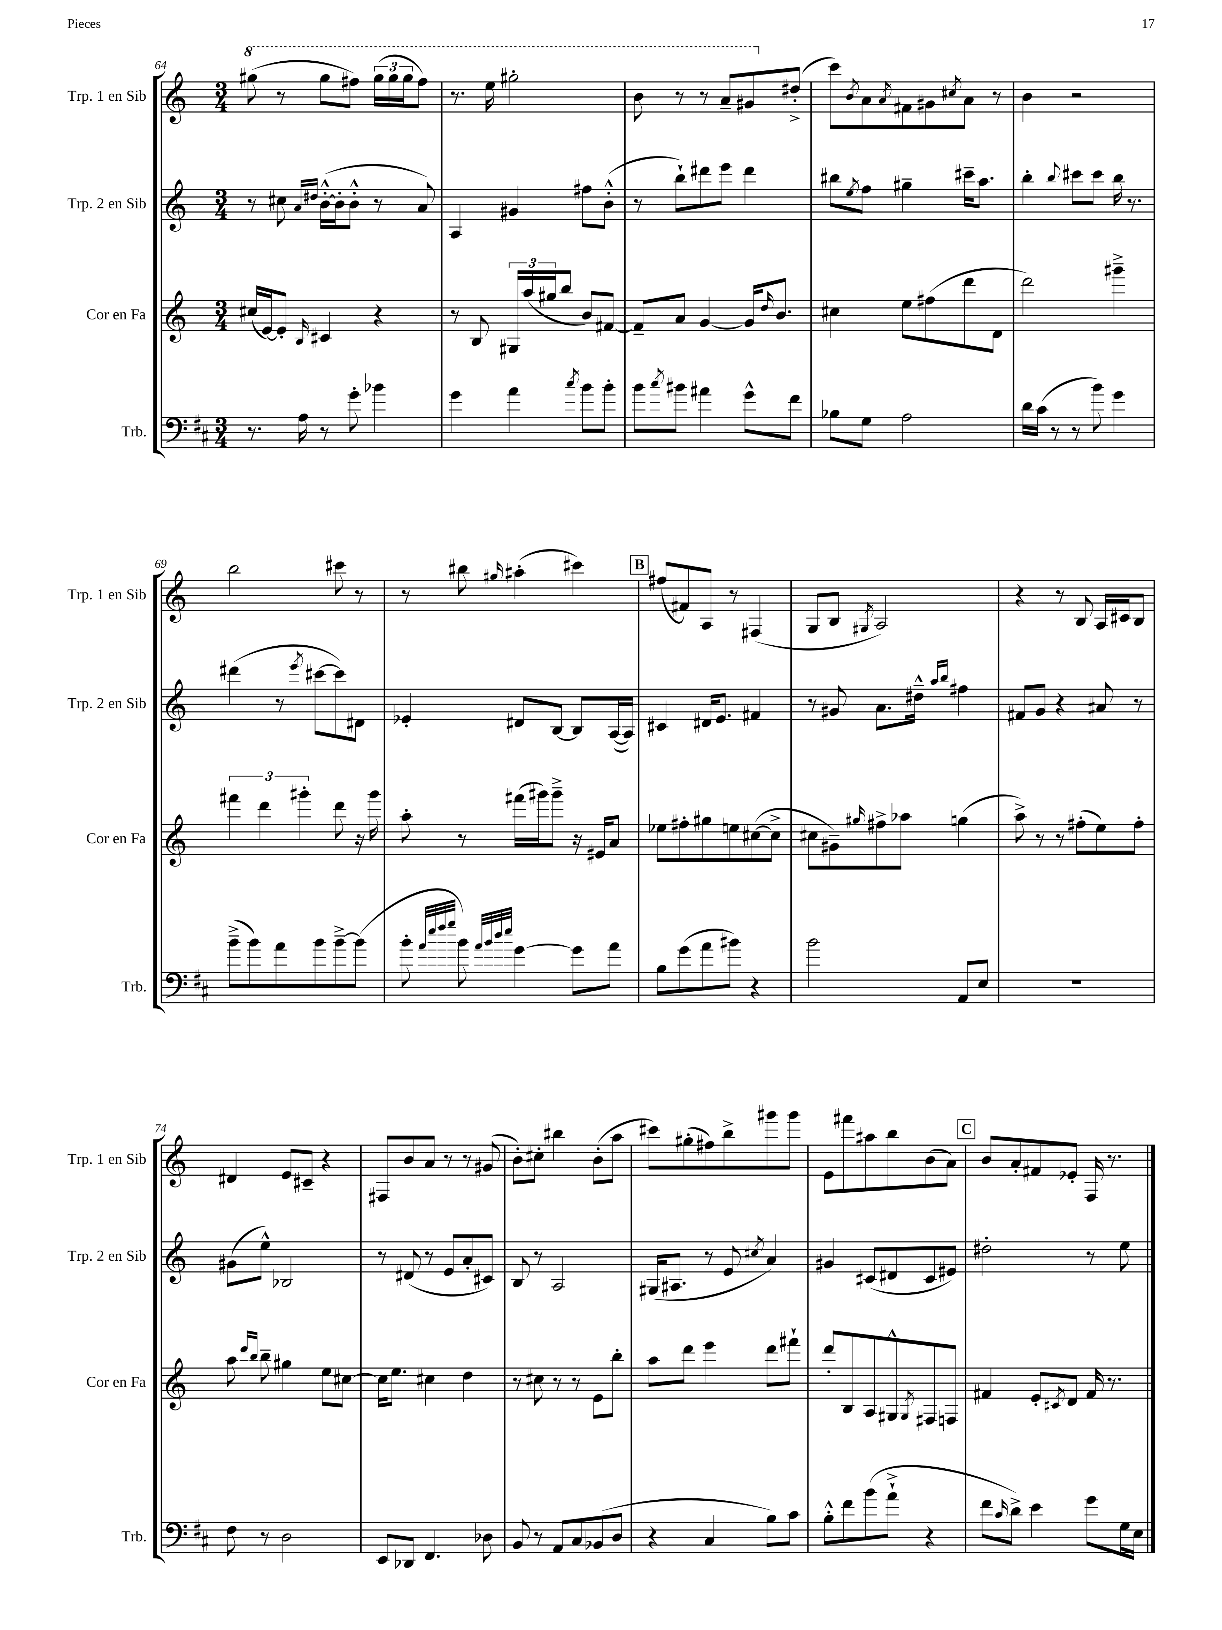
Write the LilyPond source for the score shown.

<<
\new StaffGroup <<
\new Staff = "s0" \with { instrumentName = "Trp. 1 en Sib" shortInstrumentName = "Trp. 1 en Sib" } {
    \clef treble \key c \major \numericTimeSignature \time 3/4
    \ottava #1 gis'''8( r8 gis'''8 fis'''8) \tuplet 3/2 { gis'''16( gis'''16 gis'''16 } fis'''8) |
    r8. e'''16 gis'''2-. |
    b''8 r8 r8 a''8-- gis''8 \ottava #0 dis''8-.->( |
    c'''8) \acciaccatura { b'8 } a'8 \acciaccatura { a'8 } fis'8 gis'8 \acciaccatura { cis''8 } a'8 r8 |
    b'4 r2 |
    b''2 cis'''8 r8 |
    r8 bis''8 \grace { gis''16 } ais''4-.( cis'''4) |
    \mark \markup { \box "B" } fis''8( fis'8) a8 r8 fis4( |
    g8 b8 \acciaccatura { gis8 } a2) |
    r4 r8 b8 a16 cis'16 b8 |
    dis'4 e'8 cis'8-- r4 |
    fis8 b'8 a'8 r8 r8 gis'8( |
    b'8-.) cis''8-. bis''4 b'8-.( a''8 |
    cis'''8) gis''8-.( fis''8) b''8-> gis'''8 gis'''8 |
    e'8 fis'''8 ais''8 b''8 b'8( a'8) |
    \mark \markup { \box "C" } b'8 a'8-. fis'8 ees'8-. f16 r8. \bar "|." |
}
\new Staff = "s1" \with { instrumentName = "Trp. 2 en Sib" shortInstrumentName = "Trp. 2 en Sib" } {
    \clef treble \key c \major \numericTimeSignature \time 3/4
    r8 cis''8 \grace { a'16 dis''16 } b'16~-.-^( b'16-. b'8-.-^ r8 a'8) |
    a4 gis'4 fis''8 b'8-.-^( |
    r8 b''8-!) dis'''8 e'''8 dis'''4 |
    bis''8 \acciaccatura { e''8 } f''8 gis''4-- cis'''16-- a''8. |
    b''4-. \appoggiatura { b''8 } cis'''8 cis'''8 b''16 r8. |
    dis'''4( r8 \acciaccatura { e'''8 } cis'''8~ cis'''8) dis'8 |
    ees'4-. dis'8 b8~ b8 a16~( a16) |
    \mark \markup { \box "B" } cis'4 dis'16 e'8. fis'4 |
    r8 gis'8 a'8. dis''16---^ \grace { a''16 b''16 } fis''4 |
    fis'8 g'8 r4 ais'8 r8 |
    gis'8( e''8-^) bes2 |
    r8 dis'8( r8 e'8 a'8-. cis'8) |
    b8 r8 a2 |
    gis16( ais8. r8 e'8 \acciaccatura { cis''8 } a'4) |
    gis'4 cis'8( dis'8 cis'8 eis'8) |
    \mark \markup { \box "C" } dis''2-. r8 e''8 \bar "|." |
}
\new Staff = "s2" \with { instrumentName = "Cor en Fa" shortInstrumentName = "Cor en Fa" } {
    \clef treble \key c \major \numericTimeSignature \time 3/4
    cis''16( e'16~) e'8-. \grace { b16 } cis'4 r4 |
    r8 b8 \tuplet 3/2 { gis16 a''16( gis''16 } b''8 b'8) fis'8~ |
    fis'8-- a'8 g'4~ g'16 \grace { d''16 } b'8. |
    cis''4 e''8 fis''8( d'''8 d'8 |
    d'''2) gis'''4---> |
    \tuplet 3/2 { fis'''4 d'''4 gis'''4-. } d'''8 r16 gis'''16 |
    a''8-. r8 fis'''16( gis'''16) gis'''8---> r16 eis'16 a'8 |
    \mark \markup { \box "B" } ees''8 fis''8-. gis''8 e''8 cis''8~( cis''8-> |
    cis''8 gis'8--) \grace { gis''16 } fis''8-> aes''8 g''4( |
    a''8->) r8 r8 fis''8-.( e''8) fis''8-. |
    a''8 \grace { d'''16 b''16 } b''8-- gis''4 e''8 cis''8~ |
    cis''16 e''8. cis''4 d''4 |
    r8 cis''8 r8 r8 e'8 b''8-. |
    a''8 d'''8 e'''4 d'''8 fis'''8-! |
    d'''8-. b8 a8 gis8-^ \acciaccatura { gis8 } fis8 f8 |
    \mark \markup { \box "C" } fis'4 e'8-. \acciaccatura { cis'8 } d'8 fis'16 r8. \bar "|." |
}
\new Staff = "s3" \with { instrumentName = "Trb." shortInstrumentName = "Trb." } {
    \clef bass \key d \major \numericTimeSignature \time 3/4
    r8. a16 r8 g'8-. bes'4 |
    g'4 a'4 \acciaccatura { cis''8 } b'8 b'8-. |
    b'8 \acciaccatura { cis''8 } bis'8 ais'4 g'8-^ fis'8 |
    bes8 g8 a2 |
    d'16 cis'16( r8 r8 b'8) g'4 |
    b'8--->( b'8) a'8 b'8 b'8~---> b'8( |
    b'8-. \grace { a'32 e''32 fis''32 g''32 } b'8) \grace { a'32 b'32 d''32 e''32 } g'4~ g'8 a'8 |
    \mark \markup { \box "B" } b8 g'8( a'8 bis'8) r4 |
    b'2 a,8 e8 |
    R2. |
    fis8 r8 d2 |
    e,8 des,8 fis,4. des8 |
    b,8 r8 a,8 cis8 bes,8( d8 |
    r4 cis4 b8) cis'8 |
    b8-.-^ fis'8 b'8( a'8-!-> r4 |
    \mark \markup { \box "C" } fis'8 \grace { cis'16 } d'8->) e'4 g'8 g16 e16 \bar "|." |
}
>>
>>
\layout { \context { \Score currentBarNumber = #64 } }
